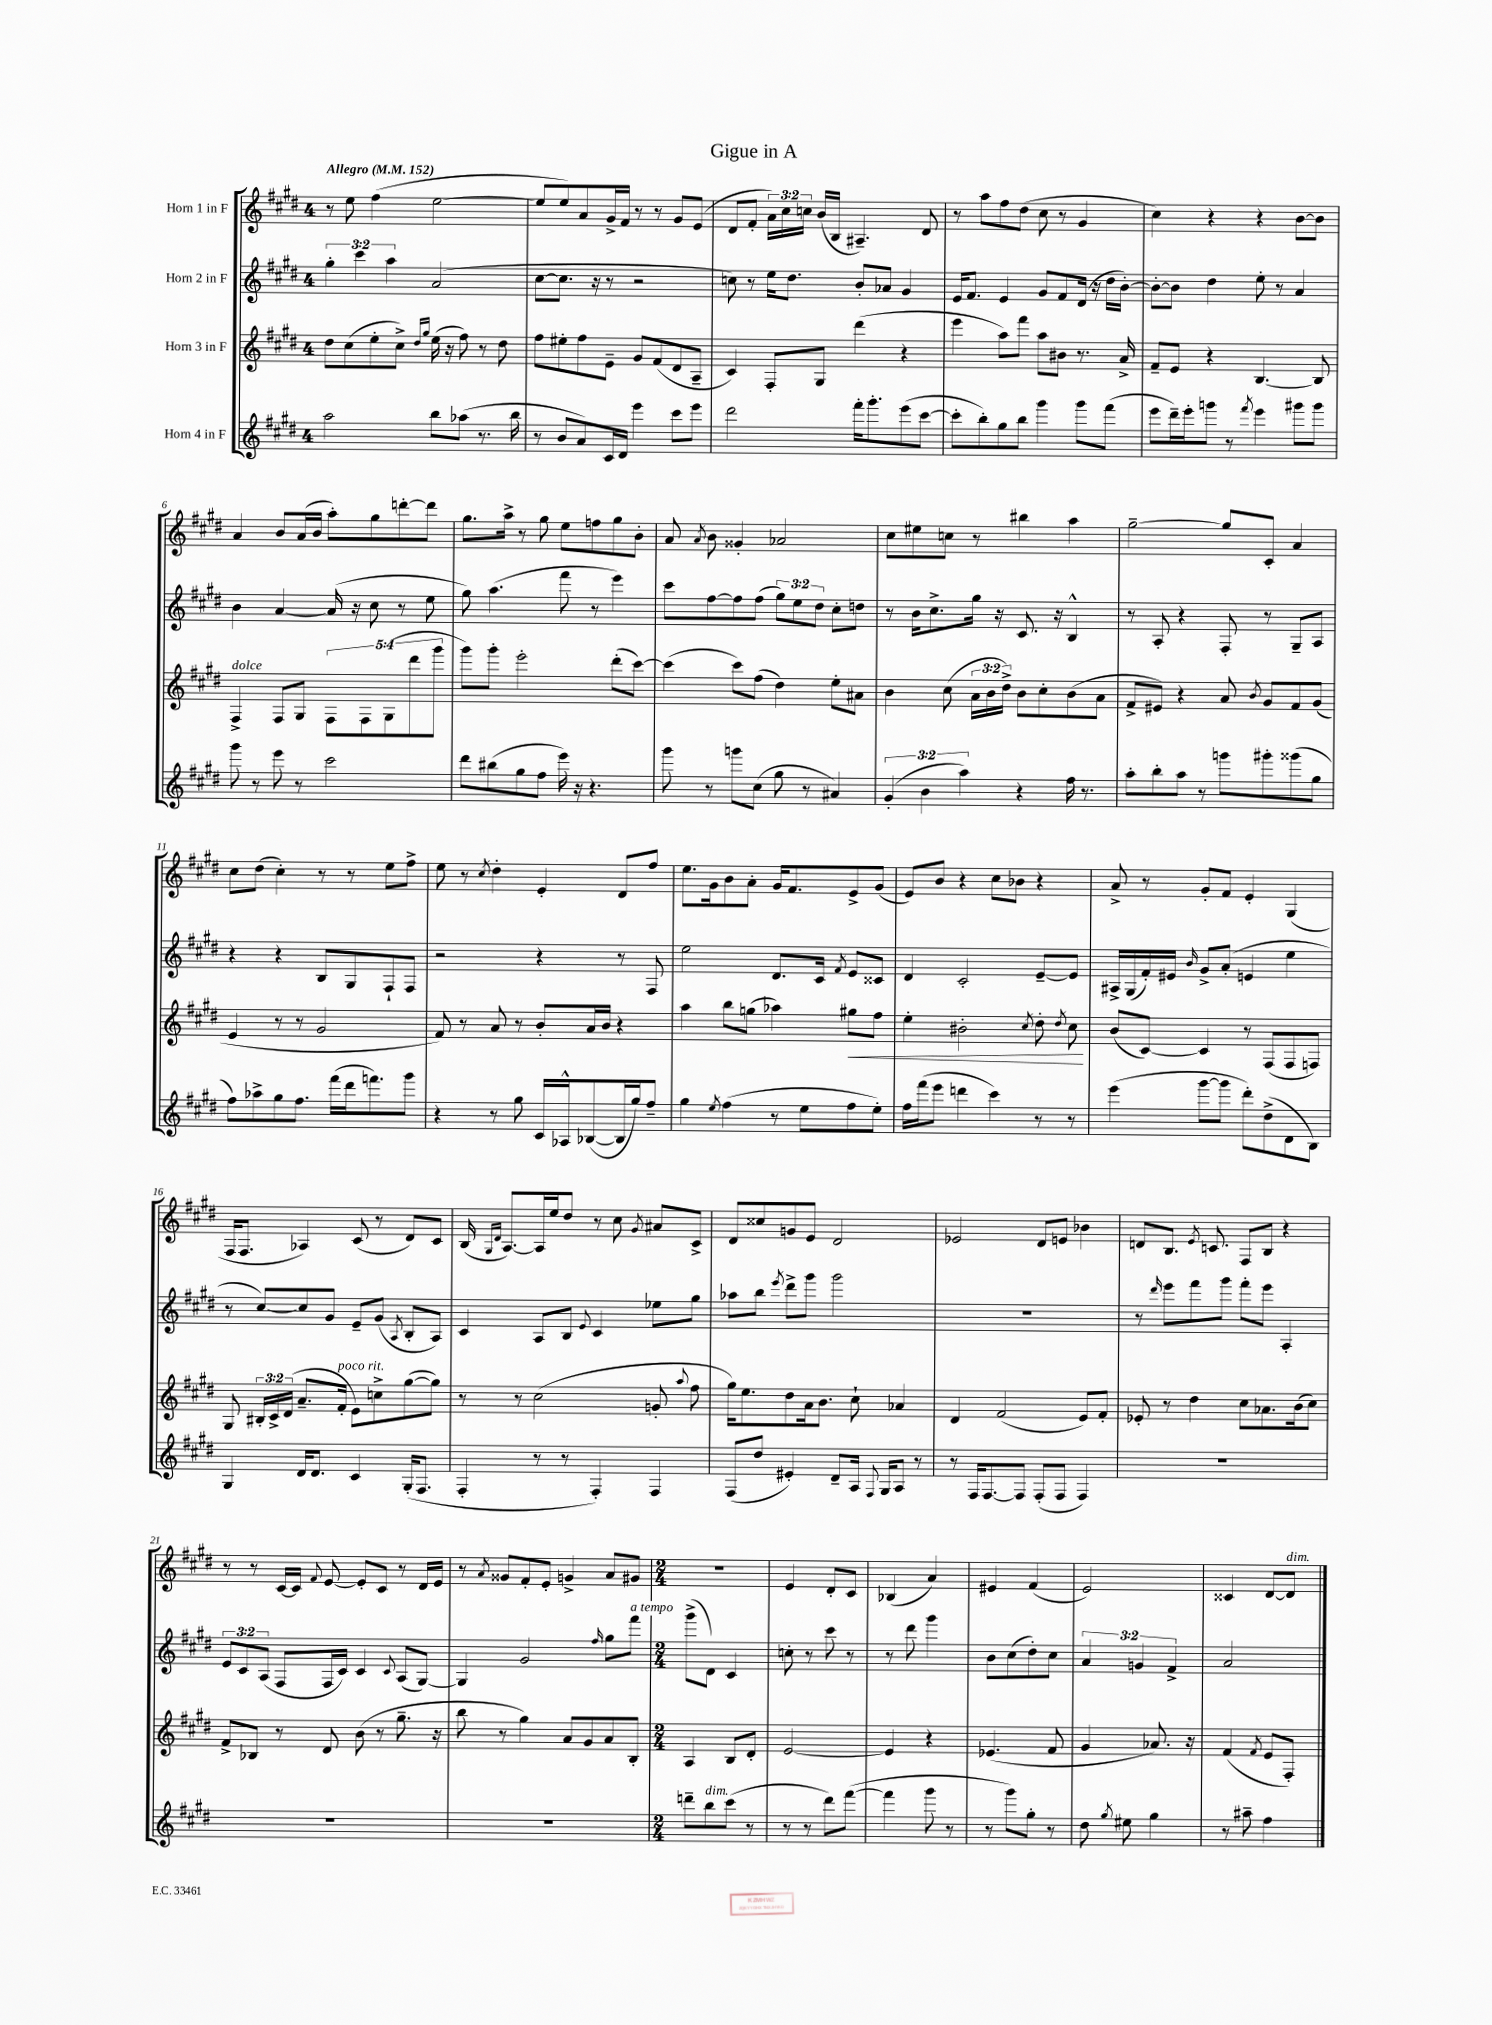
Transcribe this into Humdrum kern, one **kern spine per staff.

**kern	**kern	**kern	**kern
*staff4	*staff3	*staff2	*staff1
*clefG2	*clefG2	*clefG2	*clefG2
*k[f#c#g#d#]	*k[f#c#g#d#]	*k[f#c#g#d#]	*k[f#c#g#d#]
*M4/4	*M4/4	*M4/4	*M4/4
*MM152	*MM152	*MM152	*MM152
2aa	8dd#	6gg#'	8r
.	(8cc#	.	8ee
.	.	6ccc#	.
.	8ee'	.	(4ff#
.	.	6aa	.
.	8cc#^)	.	.
.	16qqdd#	.	.
.	16qqgg#	.	.
8bb	(16ee	(2a	[2ee
.	16r	.	.
(8aa-	8ff#)	.	.
8.r	8r	.	.
.	8dd#	.	.
16bb	.	.	.
=	=	=	=
8r	8ff#	[8cc#	8ee]
8b	8ee#'	8.cc#]	8ee)
8a)	8ff#	.	8a
.	.	16r	.
16c#	8e~	8r	16g#^
16d#	.	.	16f#
4eee	8g#	2r	8r
.	(8f#	.	8r
8ccc#	8d#	.	8g#
8eee	8A~	.	(8e
=	=	=	=
2ddd#	4c#)	8cc)	8d#
.	.	8r	8f#'
.	8F#'	16ee	24a)
.	.	.	24cc#
.	.	8.dd#	.
.	.	.	24cc
.	8G#	.	(16b
.	.	.	16B
16fff#'	(4ddd#	8b'	4.A#~)
8.ggg#'	.	.	.
.	.	8a-	.
(8eee	4r	4g#	.
[8ccc#	.	.	8d#
=	=	=	=
8ccc#']	4eee	16e	8r
.	.	8.f#	.
8bb')	.	.	8aa
8gg#	8aa)	4e	8ff#
8bb	8fff#	.	(8dd#
4ggg#	8aa	8g#	8cc#
.	8b#	8f#	8r
8ggg#	8.r	(16d#	4g#
.	.	16r	.
(8fff#	.	16dd#	.
.	16a^	[16b')	.
=	=	=	=
8eee	8f#~	8b'_	4cc#)
16ddd#~)	8e	8b]	.
16eee'	.	.	.
8ggg	4r	4dd#	4r
8r	.	.	.
8qfff#	.	.	.
4eee	[4.B	8ee'	4r
.	.	8r	.
8ggg#	.	4a	[8b
8ggg#	8B]	.	8b]
=	=	=	=
8ggg#	4F#^	4b	4a
8r	.	.	.
8eee	8F#	[4a	8b
8r	8G#	.	(16a
.	.	.	16b
2ccc#	10F#	(16a]	8aa')
.	.	16r	.
.	10F#	.	.
.	.	8cc#	8gg#
.	(10G#	.	.
.	.	8r	[8ddd'
.	10ddd#	.	.
.	.	8ee	8ddd]
.	10ggg#	.	.
=	=	=	=
8ddd#	8ggg#)	8gg#)	8.gg#
(8bb#	8ggg#'	(4.aa	.
.	.	.	16aa^
8gg#	2eee'	.	8r
8ff#	.	.	8gg#
16eee)	.	8fff#	8ee
16r	.	.	.
4.r	.	8r	8ff
.	(8ddd#'	4eee)	8gg#
.	[8ccc#)	.	8b'
=	=	=	=
8ggg#	(4ccc#]	8ccc#	8a
.	.	.	8qa
8r	.	[8ff#	8b
8ggg	8ccc#)	8ff#]	4g##'
(8cc#	(8ff#	(8ff#	.
8gg#	4dd#)	12gg#)	2a-
.	.	12ee	.
8r	.	.	.
.	.	12dd#	.
4a#)	8ee'	8cc#'	.
.	8a#	8dd	.
=	=	=	=
(6g#'	4b	8r	8cc#
.	.	16b	8ee#
6b	.	.	.
.	.	8.cc#^	.
.	(8cc#	.	8cc
6aa)	.	.	.
.	24a	16gg#	8r
.	24b	.	.
.	.	16r	.
.	24dd#^)	.	.
4r	8b	8.c#	4bb#
.	8cc#'	.	.
.	.	16r	.
16ff#	(8b	4B^^	4aa
8.r	.	.	.
.	8a	.	.
=	=	=	=
8aa'	8f#^	8r	[2gg#~
8bb'	8e#)	8A'	.
8aa	4r	4r	.
8r	.	.	.
8ggg	8a	8F#'	8gg#]
.	8qb	.	.
8ggg#'	8g#	8r	8c#'
(8ggg##	8f#	8G#~	4a
8gg#	(8g#	8A	.
=	=	=	=
8ff#)	4e	4r	8cc#
8aa-^	.	.	(8dd#
8gg#	8r	4r	4cc#')
8.ff#	8r	.	.
.	2g#	8B	8r
(16fff#	.	.	.
16ddd#	.	8G#	8r
8.fff)	.	.	.
.	.	8F#`	8ee
8ggg#	.	8F#	8ff#^
=	=	=	=
4r	8f#)	2r	8ee
.	8r	.	8r
.	.	.	8qcc#
8r	8a	.	4dd#'
8gg#	8r	.	.
16c#	8b'	4r	4e'
16A-^^	.	.	.
([8B-	16a	.	.
.	16b	.	.
16B-]	4r	8r	8d#
16gg#)	.	.	.
8ff#~	.	8F#	8ff#
=	=	=	=
4gg#	4aa	2ee	8.ee
.	.	.	16g#
8qee	.	.	.
(4ff#	8bb	.	8b
.	(8gg	.	8a'
8r	4aa-)	8.d#	16g#
.	.	.	8.f#
8ee	.	.	.
.	.	16c#	.
.	.	8qf#	.
8ff#	8gg#	8e	8e^
8ee')	8ff#	8c##	(8g#
=	=	=	=
16ff#	4ee'	4d#	8e)
(16fff#	.	.	.
8eee	.	.	8b
4ddd	2b#'	2c#'	4r
4ccc#)	.	.	8cc#
.	.	.	8b-
.	8qcc#	.	.
8r	8dd#'	[8e~	4r
.	8qdd#	.	.
8r	8cc#	8e]	.
=	=	=	=
(4eee	(8b	16A#^	8a^
.	.	(16G#	.
.	[8c#)	16f#')	8r
.	.	16e#	.
.	.	16qqb	.
[8ggg#	4c#]	8g#^	8g#'
8ggg#]	.	(8a'	8f#
8ddd#')	8r	4e	4e'
(8dd#^	(8F#	.	.
8d#	8F#	4ee	(4G#
8B)	8F)	.	.
=	=	=	=
4G#	8G#	8r	16F#
.	.	.	8.F#
.	24B#'	[8cc#)	.
.	24c#^	.	.
.	(24d#	.	.
16d#	8.a~	8cc#]	4A-)
8.d#	.	.	.
.	.	8g#	.
.	16f#'	.	.
4c#	8e)	8e~	(8c#
.	8cc^	(8g#	8r
.	.	8qA	.
(16G#'	([8gg#	8B'	8d#)
8.F#	.	.	.
.	8gg#])	8A)	8c#
=	=	=	=
4F#'	8r	4c#	(16B
.	.	.	16qqG#
.	.	.	16qqd#
.	.	.	[8.A)
.	8r	.	.
8r	(2cc#	8A	16A]
.	.	.	16ee
8r	.	8B	8dd#
.	.	8qqe	.
4F#')	.	4c#	8r
.	.	.	8cc#
.	.	.	8qg#
4F#	8g'	8ee-	8a#
.	8qqaa	.	.
.	8ff#	8gg#	8c#^
=	=	=	=
(8F#	16gg#)	8aa-	8d#
.	8.ee	.	.
8dd#	.	8bb	8cc##
.	.	8qeee	.
4e#')	8dd#	8ddd#^	8g
.	16a	8ggg#	8e
.	8.b	.	.
8d#~	.	2ggg#	2d#
16A	8cc#`	.	.
8qqF#	.	.	.
16G#	.	.	.
8A	4a-	.	.
8r	.	.	.
=	=	=	=
8r	4d#	1r	2e-
16F#	.	.	.
[8.F#	.	.	.
.	(2f#	.	.
8F#]	.	.	.
(8F#'	.	.	8d#
8F#	.	.	8e
4F#)	8e)	.	4b-
.	8f#'	.	.
=	=	=	=
1r	8e-'	8r	8d
.	.	16qqddd#	.
.	8r	8eee	8.B
.	4dd#	8fff#	.
.	.	.	8qe
.	.	.	8.c
.	.	8ggg#	.
.	8cc#	8fff#'	8F#
.	8.a-	8eee	8B
.	.	4A'	4r
.	(16b	.	.
.	8cc#)	.	.
=	=	=	=
1r	8f#^	12e	8r
.	.	12c#	.
.	8B-	.	8r
.	.	(12A	.
.	8r	8F#	[16c#
.	.	.	16c#]
.	.	.	8qqf#
.	8d#	16F#	[8e
.	.	16c#)	.
.	(8b	4c#	8e']
.	8r	.	8c#
.	.	8qqc#	.
.	8.gg#~	(8A	8r
.	.	[8G#)	16d#
.	16r	.	16e
=	=	=	=
1r	8bb	4G#]	8r
.	.	.	8qa
.	8r	.	8g##
.	4gg#)	2g#	8f#'
.	.	.	8e'
.	8a	.	4g^
.	8g#	.	.
.	.	16qqff#	.
.	8a	8gg#	8a
.	8B'	8fff#	8g#
=	=	=	=
*M2/4	*M2/4	*M2/4	*M2/4
8ddd~	4A	(8ggg#^	2r
8bb	.	8d#)	.
(8ccc#	8B	4c#	.
8r	8d#'	.	.
=	=	=	=
8r	[2e	8cc'	4e
8r	.	8r	.
8ddd#)	.	8ccc#	8d#'
([8fff#	.	8r	8c#
=	=	=	=
4fff#]	4e]	8r	(4B-
.	.	8ddd#	.
8ggg#	4r	4ggg#	4a)
8r	.	.	.
=	=	=	=
8r	(4.e-	8b	4e#
8ggg#)	.	(8cc#	.
8gg#'	.	8dd#')	(4f#
8r	8f#	8cc#	.
=	=	=	=
8dd#	4g#	6a	2e)
8qgg#	.	.	.
8ee#	.	.	.
.	.	6g	.
4gg#	8.a-)	.	.
.	.	6f#^	.
.	16r	.	.
=	=	=	=
8r	(4f#	2a	4c##
8aa#~	.	.	.
.	8qf#	.	.
4ff#	8e	.	[8d#
.	8F#')	.	8d#]
==	==	==	==
*-	*-	*-	*-
